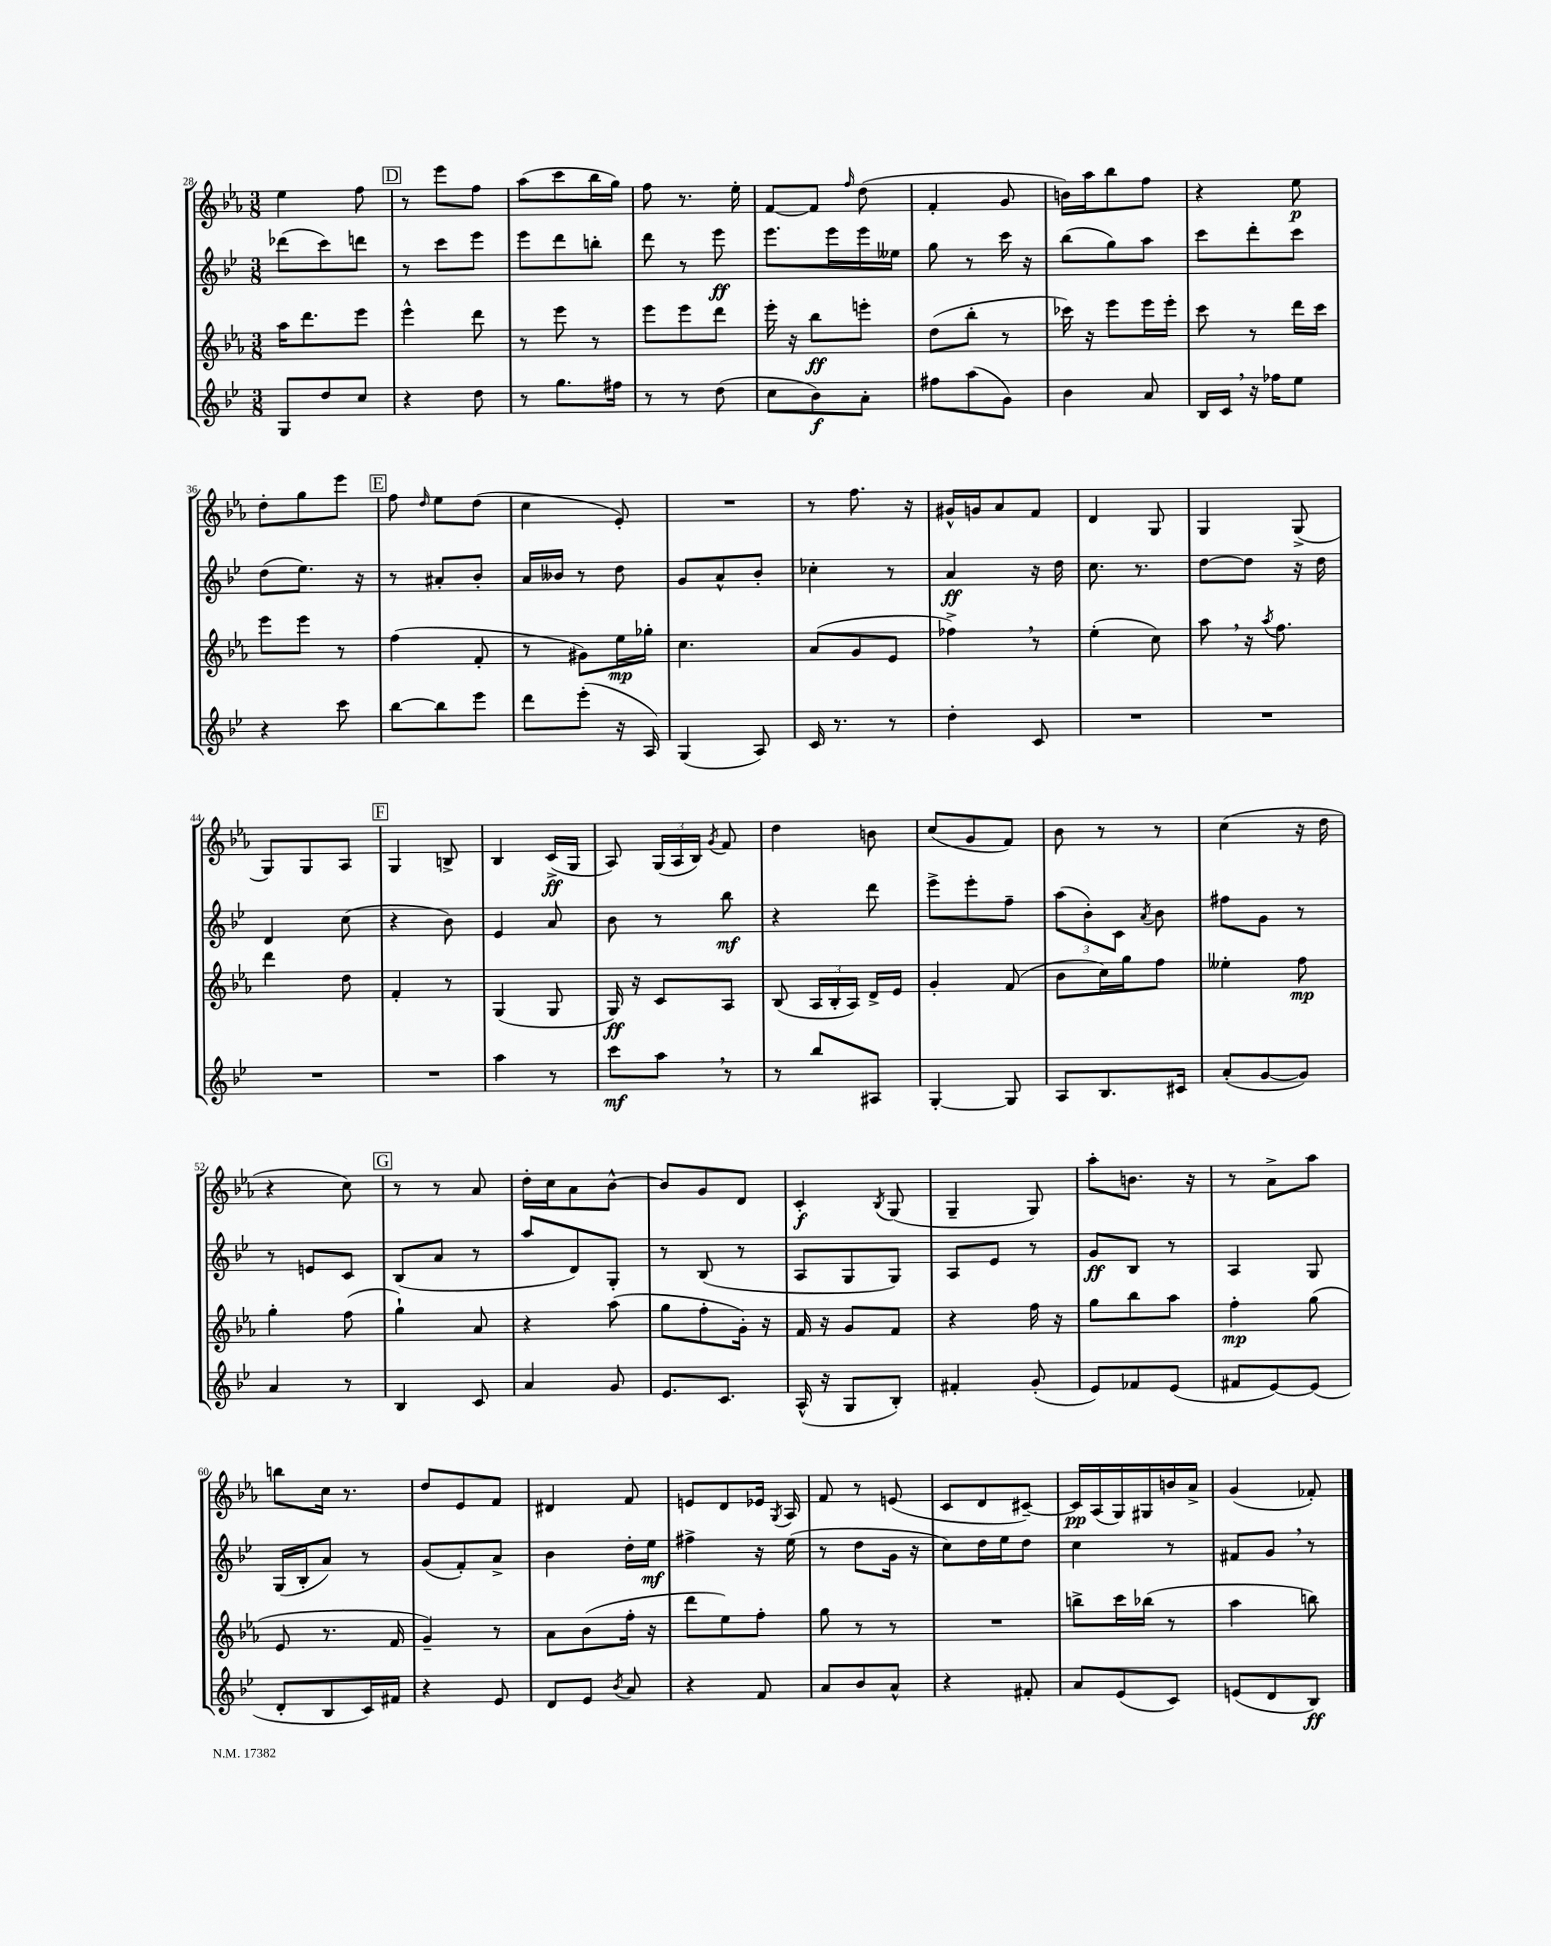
<<
\new StaffGroup <<
\new Staff = "s0" {
    \clef treble \key ees \major \numericTimeSignature \time 3/8
    \autoBeamOff ees''4 f''8 |
    \mark \markup { \box "D" } r8 ees'''8[ f''8] |
    aes''8[( c'''8 bes''16 g''16]) |
    f''8 r8. ees''16-. |
    f'8[~ f'8] \grace { f''16 } d''8( |
    f'4-. g'8 |
    b'16[) aes''16 bes''8 f''8] |
    r4 ees''8\p |
    d''8[-. g''8 ees'''8] |
    \mark \markup { \box "E" } f''8 \grace { d''16 } ees''8[ d''8]( |
    c''4 ees'8-.) |
    R4. |
    r8 f''8. r16 |
    gis'16[-^ g'16 aes'8 f'8] |
    d'4 g8 |
    g4 g8->( |
    g8[) g8 aes8] |
    \mark \markup { \box "F" } g4 b8-> |
    bes4 c'16[->\ff( g16] |
    aes8) \tuplet 3/2 { g16[( aes16 bes16]) } \acciaccatura { g'8 } f'8 |
    d''4 b'8 |
    c''8[( g'8 f'8]) |
    bes'8 r8 r8 |
    c''4( r16 d''16 |
    r4 c''8) |
    \mark \markup { \box "G" } r8 r8 aes'8 |
    d''16[-. c''16 aes'8 bes'8]~-^ |
    bes'8[ g'8 d'8] |
    c'4-.\f \acciaccatura { bes8 } g8( |
    g4-- g8) |
    aes''8[-. b'8.] r16 |
    r8 aes'8[-> aes''8] |
    b''8[ c''16] r8. |
    d''8[ ees'8 f'8] |
    dis'4 f'8 |
    e'8[ d'8 ees'16] \acciaccatura { g8 } aes16 |
    f'8 r8 e'8( |
    c'8[ d'8 cis'8]~--) |
    cis'16[\pp aes16( g16) gis16 b'16 aes'16]-> |
    g'4( fes'8-.) \bar "|." |
}
\new Staff = "s1" {
    \clef treble \key bes \major \numericTimeSignature \time 3/8
    \autoBeamOff des'''8[( c'''8) d'''8] |
    \mark \markup { \box "D" } r8 c'''8[ ees'''8] |
    ees'''8[ d'''8 b''8]-. |
    d'''8 r8 ees'''8\ff |
    ees'''8.[ ees'''16 ees'''16 eeses''16] |
    g''8 r8 c'''16 r16 |
    bes''8[( g''8) a''8] |
    c'''8[ d'''8-. c'''8] |
    d''8[( ees''8.]) r16 |
    \mark \markup { \box "E" } r8 ais'8[-. bes'8]-. |
    a'16[ beses'16] r8 d''8 |
    g'8[ a'8-^ bes'8]-. |
    ces''4-. r8 |
    a'4\ff r16 d''16 |
    c''8. r8. |
    d''8[~ d''8] r16 d''16 |
    d'4 c''8( |
    \mark \markup { \box "F" } r4 bes'8) |
    ees'4 a'8 |
    bes'8 r8 bes''8\mf |
    r4 d'''8 |
    ees'''8[-> ees'''8-. f''8]-- |
    \tuplet 3/2 { a''8[( bes'8-.) c'8] } \acciaccatura { a'8 } bes'8 |
    fis''8[ g'8] r8 |
    r8 e'8[ c'8] |
    \mark \markup { \box "G" } bes8[( a'8] r8 |
    a''8[ d'8) g8]-. |
    r8 bes8( r8 |
    a8[ g8 g8]) |
    a8[ ees'8] r8 |
    g'8[\ff bes8] r8 |
    a4 g8 |
    g16[( bes16-. a'8]) r8 |
    g'8[( f'8-.) a'8]-> |
    bes'4 d''16[-. ees''16]\mf |
    fis''4-> r16 ees''16( |
    r8 d''8[ g'16] r16 |
    c''8[) d''16 ees''16 d''8] |
    c''4 r8 |
    fis'8[ g'8] \breathe r8 \bar "|." |
}
\new Staff = "s2" {
    \clef treble \key ees \major \numericTimeSignature \time 3/8
    \autoBeamOff aes''16[ d'''8. ees'''8] |
    \mark \markup { \box "D" } ees'''4-^ d'''8 |
    r8 ees'''8 r8 |
    ees'''8[ ees'''8 d'''8] |
    ees'''16-. r16 bes''8[\ff e'''8]-. |
    d''8[( bes''8]-. r8 |
    ces'''16) r16 ees'''8[ ees'''16 ees'''16]-. |
    c'''8 r8 d'''16[ c'''16] |
    ees'''8[ ees'''8] r8 |
    \mark \markup { \box "E" } f''4( f'8-. |
    r8 gis'8[) ees''16\mp ges''16]-. |
    c''4. |
    aes'8[( g'8 ees'8] |
    fes''4->) \breathe r8 |
    ees''4-.( c''8) |
    aes''8 \breathe r16 \acciaccatura { aes''8 } f''8. |
    d'''4 d''8 |
    \mark \markup { \box "F" } f'4-. r8 |
    g4( g8 |
    g16\ff) r16 c'8[ aes8] |
    bes8( \tuplet 3/2 { aes16[ bes16-. aes16]) } d'16[-> ees'16] |
    g'4-. f'8( |
    bes'8[ c''16) g''16 f''8] |
    eeses''4-. f''8\mp |
    g''4-. f''8( |
    \mark \markup { \box "G" } g''4-!) aes'8 |
    r4 aes''8( |
    g''8[ f''8-. g'16]-.) r16 |
    f'16 r16 g'8[ f'8] |
    r4 f''16 r16 |
    g''8[ bes''8 aes''8] |
    f''4-.\mp g''8( |
    ees'8 r8. f'16 |
    g'4--) r8 |
    aes'8[ bes'8( f''16]-. r16 |
    d'''8[ ees''8) f''8]-. |
    g''8 r8 r8 |
    R4. |
    b''8[-> c'''16 bes''16]( r8 |
    aes''4 b''8) \bar "|." |
}
\new Staff = "s3" {
    \clef treble \key bes \major \numericTimeSignature \time 3/8
    \autoBeamOff g8[ d''8 c''8] |
    \mark \markup { \box "D" } r4 d''8 |
    r8 g''8.[ fis''16] |
    r8 r8 d''8( |
    c''8[ bes'8\f) a'8]-. |
    fis''8[ a''8( g'8]) |
    bes'4 a'8 |
    bes16[ c'16] \breathe r16 fes''16[ ees''8] |
    r4 c'''8 |
    \mark \markup { \box "E" } bes''8[~ bes''8 ees'''8] |
    d'''8[ ees'''8]-.( r16 a16) |
    g4( a8) |
    c'16 r8. r8 |
    d''4-. c'8 |
    R4. |
    R4. |
    R4. |
    \mark \markup { \box "F" } R4. |
    a''4 r8 |
    c'''8[\mf a''8] \breathe r8 |
    r8 bes''8[ ais8] |
    g4~-. g8 |
    a8[ bes8. cis'16] |
    a'8[-.( g'8~ g'8]) |
    a'4 r8 |
    \mark \markup { \box "G" } bes4 c'8 |
    a'4 g'8 |
    ees'8.[ c'8.] |
    a16-^( r16 g8[ bes8]-.) |
    fis'4-. g'8-.( |
    ees'8[) fes'8 ees'8]( |
    fis'8[ ees'8~) ees'8]( |
    d'8[-. bes8 c'16) fis'16] |
    r4 ees'8 |
    d'8[ ees'8] \acciaccatura { bes'8 } a'8 |
    r4 f'8 |
    a'8[ bes'8 a'8]-^ |
    r4 fis'8-. |
    a'8[ ees'8( c'8]) |
    e'8[( d'8 bes8]\ff) \bar "|." |
}
>>
>>
\layout { \context { \Score currentBarNumber = #28 } }
